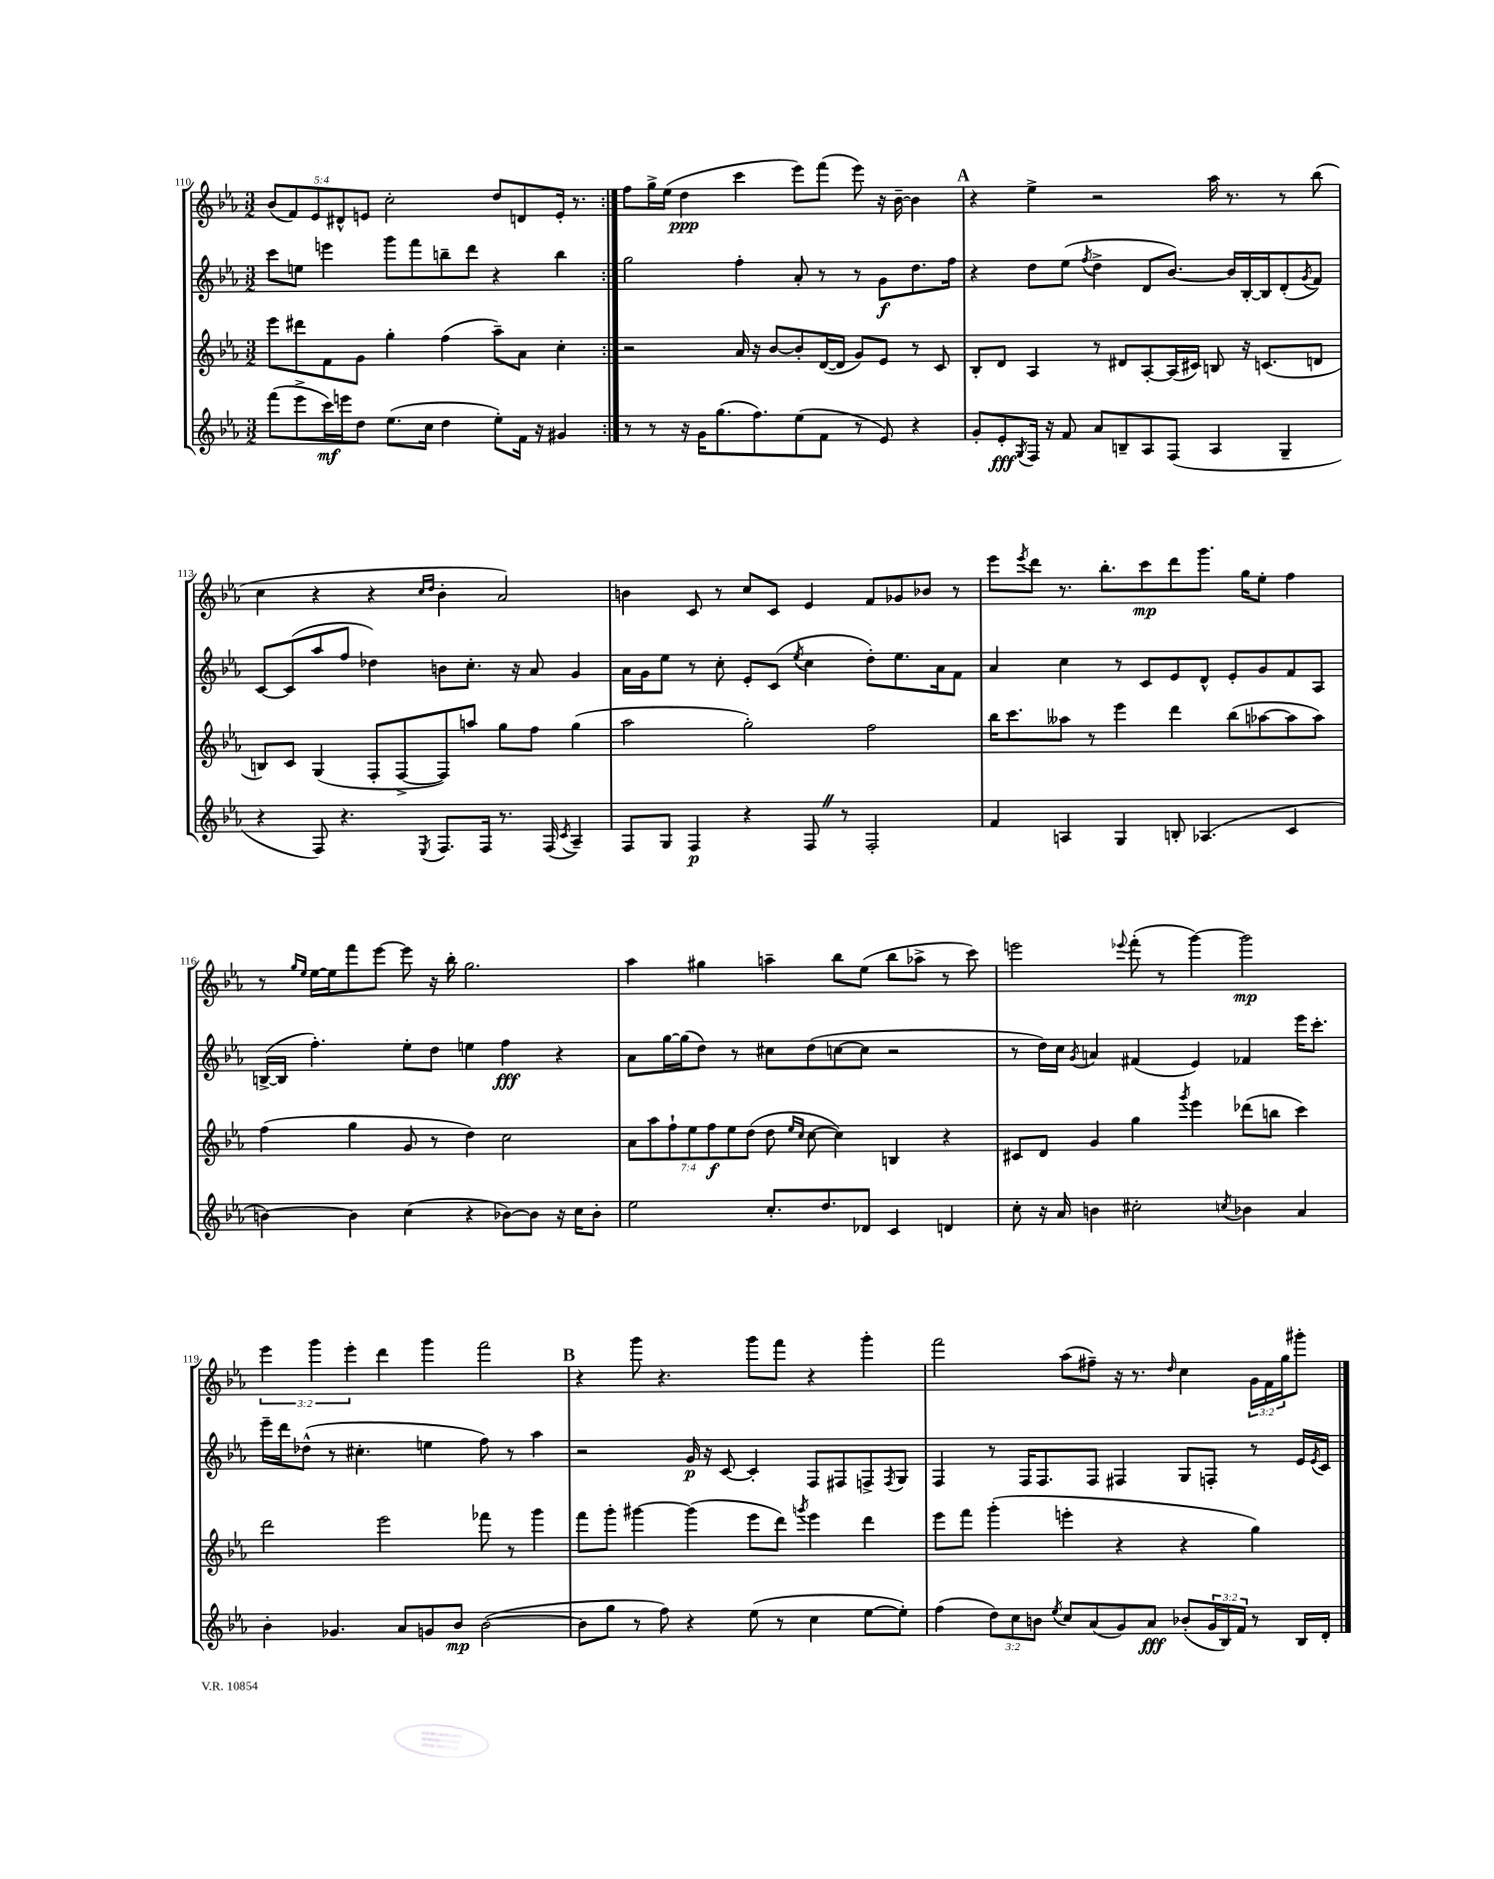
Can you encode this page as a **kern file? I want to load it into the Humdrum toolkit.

**kern	**kern	**kern	**kern
*staff4	*staff3	*staff2	*staff1
*clefG2	*clefG2	*clefG2	*clefG2
*k[b-e-a-]	*k[b-e-a-]	*k[b-e-a-]	*k[b-e-a-]
*M3/2	*M3/2	*M3/2	*M3/2
(8fff\L	8eee-\L	8ccc\L	(10b-/L
.	.	.	10f/)
8eee-^\	8ddd#\	8ee\J	.
.	.	.	10e-/
16ccc\L)	8f\	4eee\	.
.	.	.	10d#^^/
16eee\J	.	.	.
8dd\J	8g\J	.	.
.	.	.	10e/J
(8.ee-\L	4gg'\	8ggg\L	2cc'\
.	.	8fff\	.
16cc\Jk	.	.	.
4dd\	(4ff\	8bb~\	.
.	.	8ddd\J	.
8ee-'\L)	8aa-~\L)	4r	8dd/L
16f\Jk	8a-\J	.	8d/
16r	.	.	.
4g#/	4cc'\	4bb\	16e'/Jk
.	.	.	8.r
=:|!	=:|!	=:|!	=:|!
8r	2r	2gg\	8ff\L
8r	.	.	16gg^\L
.	.	.	(16ee-\JJ
16r	.	.	4dd\
16g\LK	.	.	.
(8.gg\	.	.	.
.	16a-/	4ff'\	4ccc\
8.ff\)	16r	.	.
.	[8b-/L	.	.
(8ee-\	8b-'/]	8a-'/	8eee-\L)
8f\J	([16d/L	8r	(8fff\J
.	16d/]JJ	.	.
8r	8g/L)	8r	8eee-\)
8e-/)	8e-/J	8g\L	16r
.	.	.	[16b-~\
4r	8r	8.dd\	4b-\]
.	8c/	.	.
.	.	16ff\Jk	.
=	=	=	=
8g'/L	8B-'/L	4r	4r
8e-'/	8d/J	.	.
8qG/	.	.	.
16F/Jk	4A-/	8dd\L	4ee-^\
16r	.	.	.
8f/	.	(8ee-\J	.
.	.	8qff/	.
8a-/L	8r	4dd^\	2r
8B~/	8d#/L	.	.
8A-/	[8A-'/	8d/L	.
(8F/J	(16A-/]L	[8.b-/J)	.
.	16c#/JJ)	.	.
4A-/	8B/	.	16aa-\
.	.	16b-/]LL	8.r
.	16r	[16B-'/	.
.	(8.c/L	16B-/]J	.
4G~/	.	(8d'/	8r
.	.	8qg/	.
.	8d/J	8f/J)	(8bb-\
=	=	=	=
4r	8B/L)	[8c/L	4cc\
.	8c/J	(8c/]	.
8F/)	(4G/	8aa-/	4r
4.r	.	8ff/J	.
.	8F'/L	4dd-\)	4r
.	[8F^/	.	.
.	.	.	16qqcc/LL
8qE-/	.	.	16qqdd/JJ
8.F/L	8F/])	8b\L	4b-'\
.	8aa/J	8.cc'\J	.
16F/Jk	.	.	.
8.r	8gg\L	.	2a-/)
.	.	16r	.
.	8ff\J	8a-/	.
(16F/	.	.	.
8qc/	.	.	.
4A-~/)	(4gg\	4g/	.
=	=	=	=
8F/L	2aa-\	16a-\LL	4b\
.	.	16g\J	.
8G/J	.	8ee-\J	.
4F/	.	8r	8c/
.	.	8cc'\	8r
4r	2gg'\)	8e-'/L	8cc/L
.	.	(8c/J	8c/J
.	.	8qee-/	.
8F/	.	4cc\	4e-/
8r	.	.	.
2F'/	2ff\	8dd'\L)	8f/L
.	.	8.ee-\	8g-/
.	.	.	8b-/J
.	.	16a-\k	.
.	.	8f\J	8r
=	=	=	=
4f/	16bb-\LK	4a-/	8eee-\L
.	8.ccc\	.	.
.	.	.	8qeee-/
.	.	.	8ddd\J
4A/	8aa--\J	4cc\	8.r
.	8r	.	.
.	.	.	8.bb-'\L
4G/	4eee-\	8r	.
.	.	8c/L	8ccc\
8B'/	4ddd\	8e-/	8ddd\
(4.A-/	.	8d^^/J	8.ggg\J
.	(8bb-\L	8e-'/L	.
.	.	.	16gg\LK
.	[8aa-\	8g/	8ee-'\J
4c/	8aa-\]	8f/	4ff\
.	8aa-\J)	8A-/J	.
=	=	=	=
[4b\)	(4ff\	([16B^/LL	8r
.	.	16B/]JJ	.
.	.	.	16qqgg/LL
.	.	.	16qqee-/JJ
.	.	4.ff'\)	[16ee-\LL
.	.	.	16ee-\]J
4b\]	4gg\	.	8fff\
.	.	.	[8eee-\J
(4cc\	8g/	8ee-'\L	8eee-\]
.	8r	8dd\J	16r
.	.	.	16bb-'\
4r	4dd\)	4ee\	2.gg\
[8b-\L)	2cc\	4ff\	.
8b-\]J	.	.	.
16r	.	4r	.
16cc\LK	.	.	.
8b-'\J	.	.	.
=	=	=	=
2ee-\	14a-\L	8a-\L	4aa-\
.	14aa-\	.	.
.	.	[16gg\L	.
.	14ff`\	.	.
.	.	(16gg\]J	.
.	14ee-\	.	.
.	.	8dd\J)	4gg#\
.	14ff\	.	.
.	14ee-\	.	.
.	.	8r	.
.	(14dd\J	.	.
8.cc'/L	8dd\	8cc#\L	4aa~\
.	16qqee-/LL	.	.
.	16qqcc/JJ	.	.
.	[8cc\	(8dd\	.
8.dd/	.	.	.
.	4cc\])	[8cc\	8bb-\L
8d-/J	.	8cc\]J	(8ee-\J
4c/	4B/	2r	8bb-\L
.	.	.	8aa-^\J
4d/	4r	.	8r
.	.	.	8ccc\)
=	=	=	=
8cc'\	8c#/L	8r	2eee\
16r	8d/J	16dd\LL)	.
16a-/	.	16cc\JJ	.
.	.	8qg/	.
4b\	4g/	4a/	.
.	.	.	8qqeee-/
2cc#'\	4gg\	(4f#/	(8fff'\
.	.	.	8r
.	8qggg/	.	.
.	4eee-\	4e-/)	[4ggg\)
8qcc/	.	.	.
4b-\	(8ddd-\L	4f-/	2ggg\]
.	8bb\J	.	.
4a-/	4ccc\)	16eee-\LK	.
.	.	8.ccc'\J	.
=	=	=	=
4b-'\	2ddd\	16eee-~\LL	6eee-\
.	.	16ddd\J	.
.	.	(8dd-^^\J	.
.	.	.	6ggg\
4.g-/	.	8r	.
.	.	.	6eee-'\
.	.	4.cc#'\	.
.	2eee-\	.	4ddd\
8a-/L	.	.	.
8g/	.	4ee\	4ggg\
8b-/J	.	.	.
([2b-\	8fff-\	8ff\)	2fff\
.	8r	8r	.
.	4ggg\	4aa-\	.
=	=	=	=
8b-\]L	8fff\L	2r	4r
8gg\J	8ggg'\J	.	.
8r	[4ggg#\	.	8ggg\
8ff\)	.	.	4.r
4r	(4ggg#\]	16g/	.
.	.	16r	.
.	.	[8c/	.
(8ee-\	8eee-\L	4c'/]	8ggg\L
8r	8ddd\J)	.	8fff\J
.	8qggg/	.	.
4cc\	4eee-\	8F/L	4r
.	.	8F#/	.
[8ee-\L	4ddd\	8F^/	4ggg'\
.	.	8qF/	.
8ee-'\]J)	.	8G/J	.
=	=	=	=
(4ff\	8eee-\L	4F/	2fff\
.	8fff\J	.	.
12dd\L)	(4ggg'\	8r	.
12cc\	.	.	.
.	.	16F/LK	.
12b\J	.	.	.
.	.	8.F/	.
8qee-/	.	.	.
8cc/L	4eee'\	.	(8aa-\L
(8a-/	.	8F/J	8ff#~\J)
8g/)	4r	4F#/	16r
.	.	.	8.r
8a-/J	.	.	.
.	.	.	16qqdd/
(8b-'/L	4r	8G/L	4cc\
24g/L	.	8F'/J	.
24B-/)	.	.	.
24f/JJ	.	.	.
8r	4gg\)	8r	24g\LL
.	.	.	24f\
.	.	.	24gg\J
16B-/LL	.	16e-/LL	8ggg#'\J
.	.	8qe-/	.
16d'/JJ	.	16c/JJ	.
==	==	==	==
*-	*-	*-	*-
